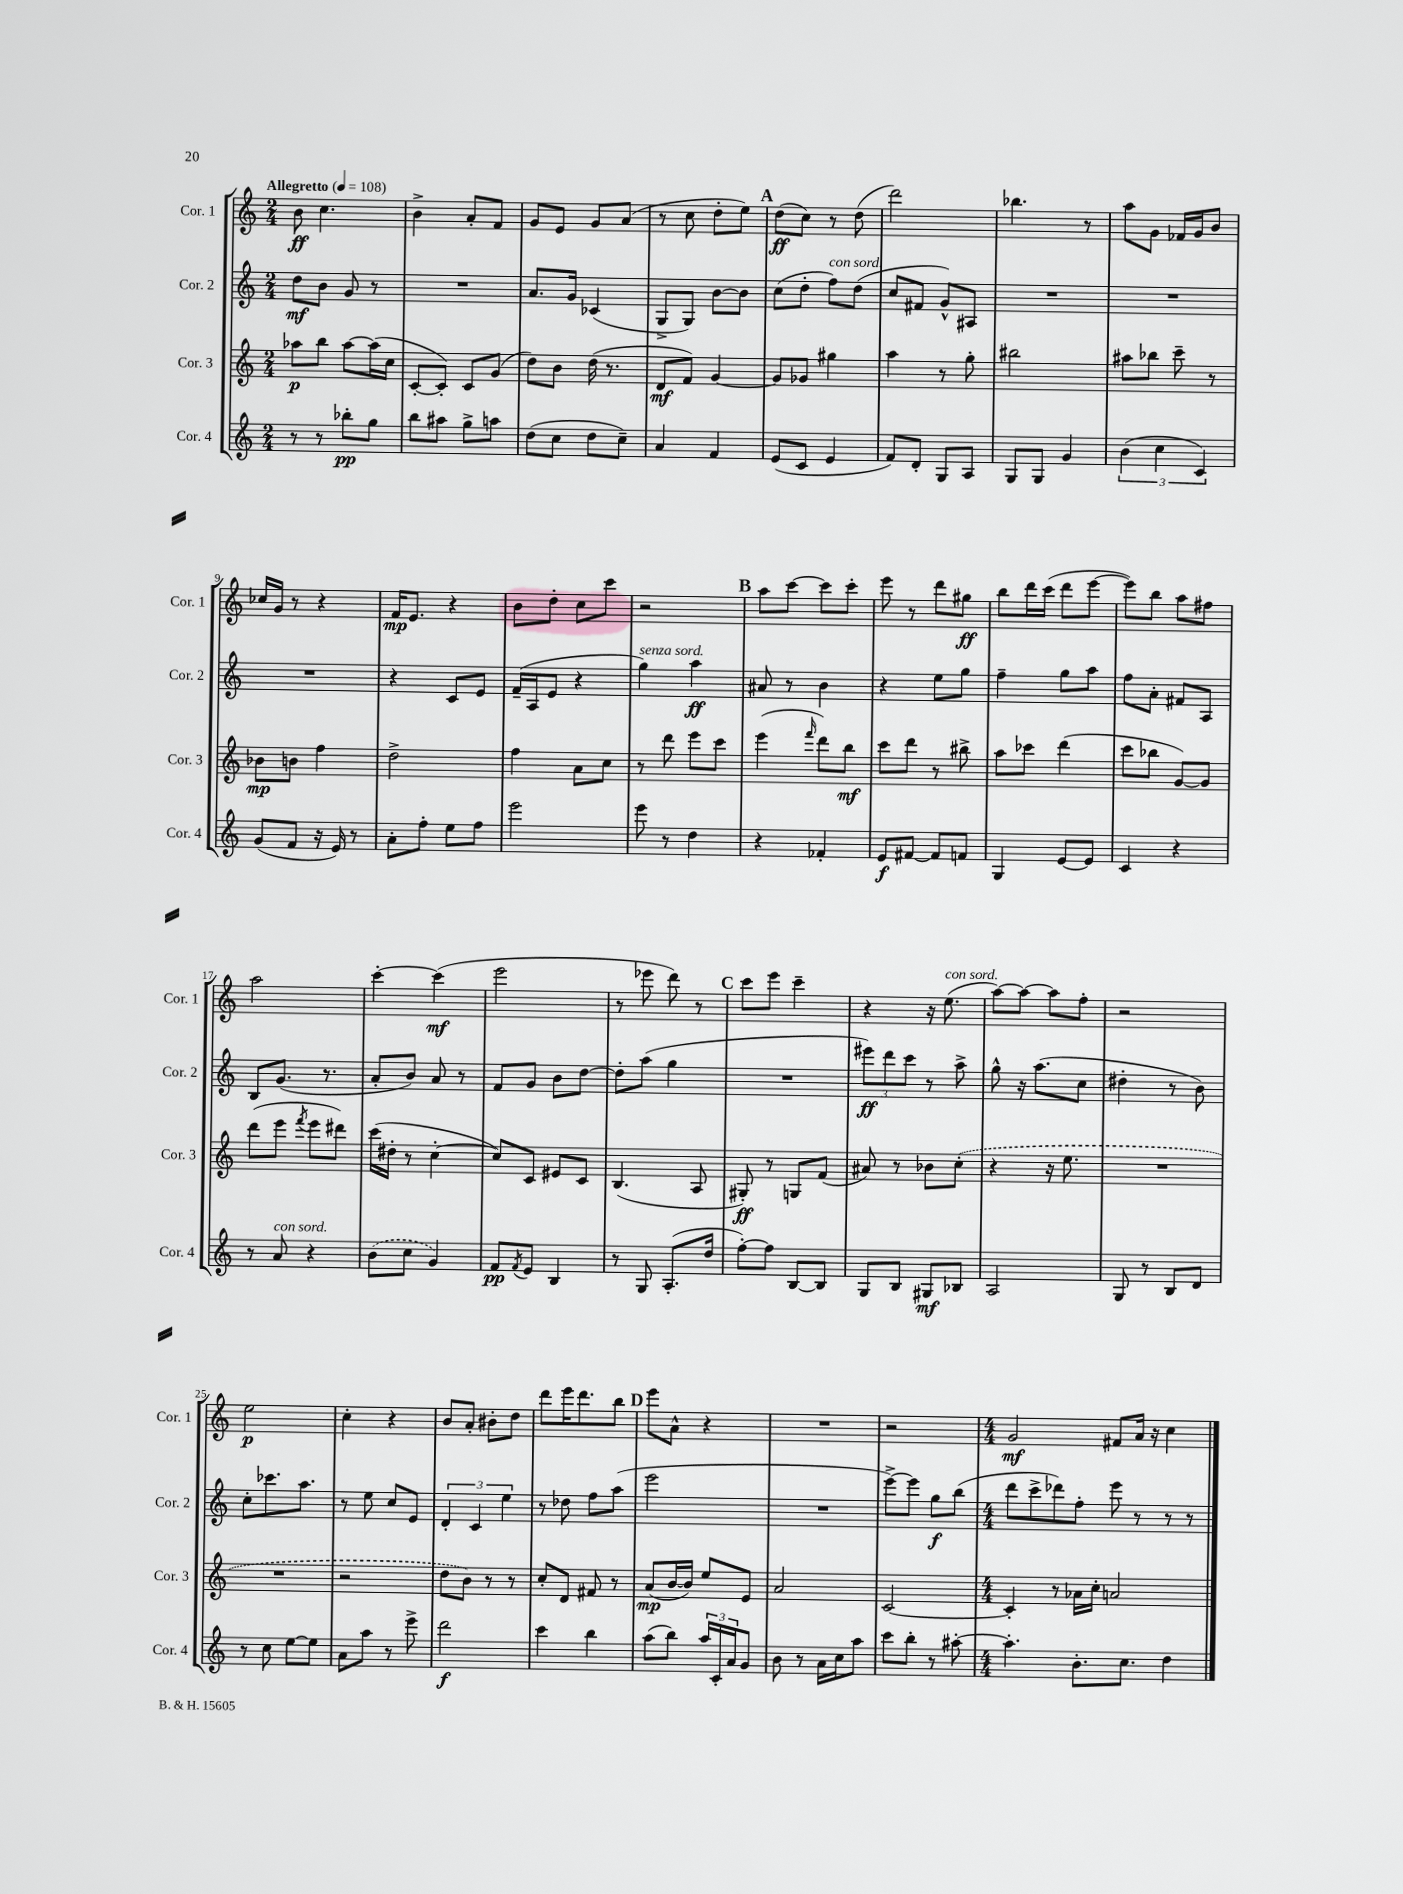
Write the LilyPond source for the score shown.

<<
\new StaffGroup <<
\new Staff = "s0" \with { instrumentName = "Cor. 1" shortInstrumentName = "Cor. 1" } {
    \clef treble \key c \major \numericTimeSignature \time 2/4 \tempo "Allegretto" 4 = 108
    b'8\ff c''4. |
    b'4-> a'8-. f'8 |
    g'8 e'8 g'8 a'8( |
    r8 c''8 d''8-. e''8) |
    \mark \markup { \bold "A" } d''8\ff( c''8) r8 d''8( |
    d'''2) |
    bes''4. r8 |
    a''8 g'8 fes'16 g'16 b'8 |
    ces''16 g'16 r8 r4 |
    f'16\mp e'8. r4 |
    b'8 d''8-. c''8 c'''8 |
    r2 |
    \mark \markup { \bold "B" } a''8 c'''8~ c'''8 c'''8-. |
    e'''8 r8 d'''8 gis''8\ff |
    b''8 d'''16 c'''16( d'''8 e'''8~ |
    e'''8) b''8 a''8 fis''8 |
    a''2 |
    c'''4~-. c'''4\mf( |
    e'''2 |
    r8 ees'''8 d'''8) r8 |
    \mark \markup { \bold "C" } c'''8 e'''8 c'''4-- |
    r4 r16 e''8.^\markup { \italic "con sord." }( |
    a''8~) a''8~ a''8 f''8-. |
    r2 |
    e''2\p |
    c''4-. r4 |
    b'8 a'8-. bis'8-. d''8 |
    d'''8 e'''16 d'''8. b''8 |
    \mark \markup { \bold "D" } e'''8 a'8-^ r4 |
    R2 |
    r2 |
    \numericTimeSignature \time 4/4 g'2\mf fis'8 a'16 r16 c''4 \bar "|." |
}
\new Staff = "s1" \with { instrumentName = "Cor. 2" shortInstrumentName = "Cor. 2" } {
    \clef treble \key c \major \numericTimeSignature \time 2/4
    d''8\mf b'8 g'8 r8 |
    R2 |
    a'8. g'16 ces'4( |
    g8-> g8) b'8~ b'8 |
    \mark \markup { \bold "A" } c''8( d''8-. f''8^\markup { \italic "con sord." }) d''8( |
    c''8 fis'8 g'8-^) ais8 |
    R2 |
    R2 |
    R2 |
    r4 c'8 e'8 |
    f'16--( a16 e'8 r4 |
    g''4^\markup { \italic "senza sord." }) a''4\ff |
    \mark \markup { \bold "B" } ais'8 r8 b'4 |
    r4 e''8 g''8 |
    f''4-- g''8 a''8 |
    f''8 a'8-. fis'8 a8 |
    b8 g'8.( r8. |
    a'8-. b'8) a'8 r8 |
    f'8 g'8 b'8 d''8~ |
    d''8-. a''8( g''4 |
    \mark \markup { \bold "C" } R2 |
    \tuplet 3/2 { eis'''8\ff) d'''8 c'''8 } r8 a''8-> |
    g''8-^ r16 a''8.( c''8 |
    dis''4-. r8 b'8) |
    c''8-. ces'''8. a''8. |
    r8 e''8 c''8 e'8 |
    \tuplet 3/2 { d'4-. c'4 e''4 } |
    r8 des''8 f''8 a''8( |
    \mark \markup { \bold "D" } e'''2 |
    R2 |
    e'''8~->) e'''8 g''8\f b''8( |
    \numericTimeSignature \time 4/4 d'''8 c'''8-> des'''8) f''8-. e'''8 r8 r8 r8 \bar "|." |
}
\new Staff = "s2" \with { instrumentName = "Cor. 3" shortInstrumentName = "Cor. 3" } {
    \clef treble \key c \major \numericTimeSignature \time 2/4
    aes''8\p b''8 aes''8~ aes''16( c''16 |
    c'8~-. c'8-.) c'8 g'8( |
    d''8) b'8 d''16( r8. |
    d'8\mf f'8) g'4~ |
    \mark \markup { \bold "A" } g'8 ges'8 gis''4 |
    a''4 r8 g''8-. |
    bis''2 |
    ais''8 bes''8 c'''8-- r8 |
    bes'8\mp b'8 f''4 |
    d''2-> |
    f''4 a'8 c''8 |
    r8 d'''8 e'''8 c'''8 |
    \mark \markup { \bold "B" } e'''4( \grace { f'''16 } d'''8) b''8\mf |
    c'''8 d'''8 r8 bis''8-> |
    a''8 ces'''8 d'''4( |
    c'''8 bes''8 g'8~) g'8 |
    d'''8( e'''8 \acciaccatura { f'''8 } e'''8 dis'''8) |
    c'''16( dis''16-. r8 c''4~-. |
    c''8) c'8 eis'8 c'8 |
    b4.( a8 |
    \mark \markup { \bold "C" } gis8-.\ff) r8 g8 f'8( |
    ais'8) r8 bes'8 \once \slurDashed c''8-.( |
    r4 r16 e''8. |
    R2 |
    R2 |
    r2 |
    d''8 b'8) r8 r8 |
    c''8-. d'8 fis'8 r8 |
    \mark \markup { \bold "D" } a'8\mp( b'16~ b'16) e''8 e'8 |
    a'2 |
    c'2~ |
    \numericTimeSignature \time 4/4 c'4-. r8 aes'16 c''16-. a'2 \bar "|." |
}
\new Staff = "s3" \with { instrumentName = "Cor. 4" shortInstrumentName = "Cor. 4" } {
    \clef treble \key c \major \numericTimeSignature \time 2/4
    r8 r8 bes''8-.\pp g''8 |
    b''8 ais''8 g''8-> a''8 |
    d''8( c''8 d''8 c''8--) |
    a'4 f'4 |
    \mark \markup { \bold "A" } e'8( c'8 e'4 |
    f'8) d'8-. g8 a8 |
    g8 g8 g'4 |
    \tuplet 3/2 { b'4( c''4 c'4) } |
    g'8( f'8 r16 e'16) r8 |
    a'8-. f''8-. e''8 f''8 |
    e'''2 |
    e'''8 r8 d''4 |
    \mark \markup { \bold "B" } r4 fes'4-. |
    e'8\f fis'8~ fis'8 f'8 |
    g4 e'8~ e'8 |
    c'4 r4 |
    r8 a'8^\markup { \italic "con sord." } r4 |
    \once \slurDashed b'8( c''8 g'4) |
    f'8\pp \acciaccatura { f'8 } e'8 b4 |
    r8 g8 a8.-.( d''16 |
    \mark \markup { \bold "C" } f''8~-.) f''8 b8~ b8 |
    g8 b8 gis8\mf bes8 |
    a2 |
    g8 r8 b8 d'8 |
    r8 c''8 e''8~ e''8 |
    a'8 a''8 r8 e'''8-> |
    d'''2\f |
    c'''4 b''4 |
    \mark \markup { \bold "D" } a''8( b''8) \tuplet 3/2 { a''16 c'16-. a'16 } g'8 |
    b'8 r8 a'16 c''16 a''8 |
    c'''8 b''8-. r8 ais''8~-. |
    \numericTimeSignature \time 4/4 ais''4.-. b'8.-. c''8. d''4 \bar "|." |
}
>>
>>
